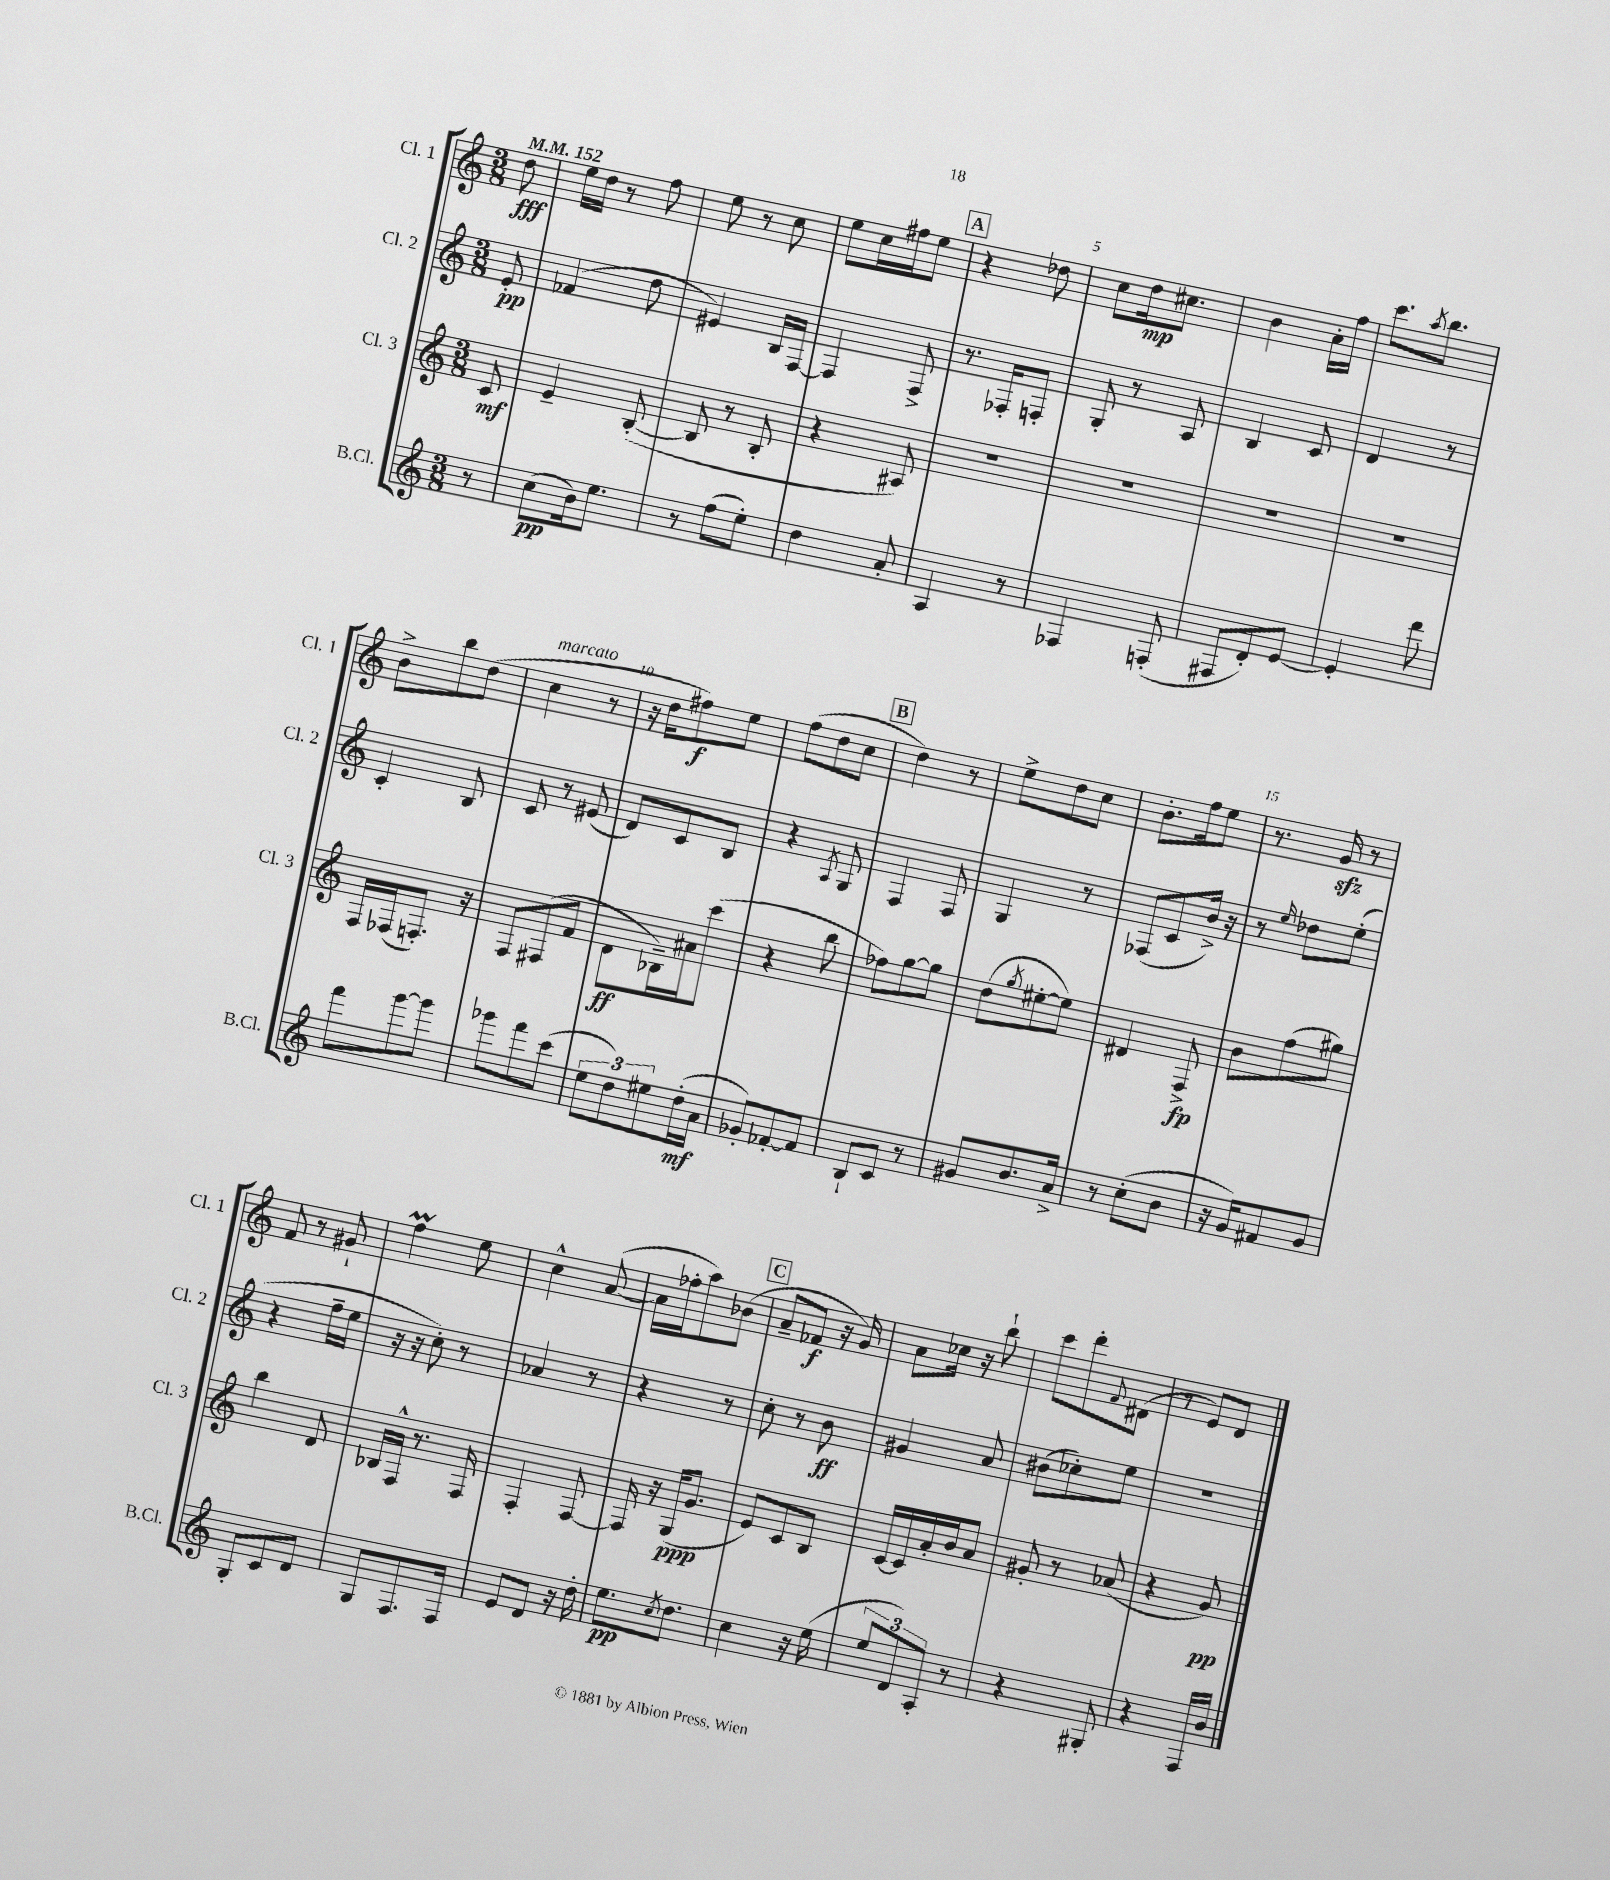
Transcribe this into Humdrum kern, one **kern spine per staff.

**kern	**dynam	**kern	**dynam	**kern	**dynam	**kern	**dynam
*part4	*part4	*part3	*part3	*part2	*part2	*part1	*part1
*staff4	*staff4	*staff3	*staff3	*staff2	*staff2	*staff1	*staff1
*I"B.Cl.	*	*I"Cl. 3	*	*I"Cl. 2	*	*I"Cl. 1	*
*I'B.Cl.	*	*I'Cl. 3	*	*I'Cl. 2	*	*I'Cl. 1	*
*clefG2	*	*clefG2	*	*clefG2	*	*clefG2	*
*k[]	*	*k[]	*	*k[]	*	*k[]	*
*M3/8	*	*M3/8	*	*M3/8	*	*M3/8	*
*MM152	*	*MM152	*	*MM152	*	*MM152	*
=	=	=	=	=	=	=	=
8r	.	8c/	mf	8e'/	pp	8dd\	fff
=1	=1	=1	=1	=1	=1	=1	=1
(8cc\L	pp	4e~/	.	(4f-X/	.	16ee\LL	.
.	.	.	.	.	.	16dd\JJ	.
16b\k)	.	.	.	.	.	8r	.
8.ee\J	.	.	.	.	.	.	.
.	.	([8B'/	.	8dd\	.	8ff\	.
=2	=2	=2	=2	=2	=2	=2	=2
8r	.	8B/]	.	4e#X/)	.	8ee\	.
(8ff\L	.	8r	.	.	.	8r	.
8ee'\J)	.	8B'/	.	16B/LL	.	8cc\	.
.	.	.	.	[16F/JJ	.	.	.
=3	=3	=3	=3	=3	=3	=3	=3
4dd\	.	4r	.	4F/]	.	8ee\L	.
.	.	.	.	.	.	16cc\L	.
.	.	.	.	.	.	16ff#X\J	.
8a'/	.	8A#X/)	.	8F^/	.	8ee\J	.
!!LO:REH:place=s1:t=A
=4	=4	=4	=4	=4	=4	=4	=4
4A/	.	4.r	.	8.r	.	4r	.
.	.	.	.	16F-X'/KL	.	.	.
8r	.	.	.	8Fn'/J	.	8dd-X\	.
=5	=5	=5	=5	=5	=5	=5	=5
4F-X/	.	4.r	.	8G'/	.	8cc\L	.
.	.	.	.	8r	.	16dd\k	mp
.	.	.	.	.	.	8.cc#X\J	.
(8Fn'/	.	.	.	8A/	.	.	.
=6	=6	=6	=6	=6	=6	=6	=6
8F#X/L	.	4.r	.	4B/	.	4b\	.
8d'/)	.	.	.	.	.	.	.
[8e/J	.	.	.	8c/	.	16a'\LL	.
.	.	.	.	.	.	16ff\JJ	.
=7	=7	=7	=7	=7	=7	=7	=7
4e'/]	.	4.r	.	4d/	.	8.ccc\L	.
.	.	.	.	.	.	8qaa/	.
.	.	.	.	.	.	8.bb\J	.
8ddd\	.	.	.	8r	.	.	.
!!LO:LB:g=z
=8	=8	=8	=8	=8	=8	=8	=8
8fff\L	.	16F/LL	.	4c'/	.	8b^\L	.
.	.	(16F-X/J	.	.	.	.	.
[8ggg\	.	8.Fn'/J)	.	.	.	8bb\	.
8ggg\J]	.	.	.	8B/	.	(8dd\J	.
.	.	16r	.	.	.	.	.
=9	=9	=9	=9	=9	=9	=9	=9
!	!	!	!	!	!	!LO:TX:a:i:t=marcato	!
8ggg-X\L	.	8F/L	.	8c/	.	4cc\	.
8fff\	.	(8F#X/	.	8r	.	.	.
(8ccc\J	.	8f/J	.	(8e#X/	.	8r	.
=10	=10	=10	=10	=10	=10	=10	=10
12ee\L	.	8d\L	ff	8d/L)	.	16r	.
.	.	.	.	.	.	16dd\KL	.
12dd\)	.	.	.	.	.	.	.
.	.	16B-X~\L)	.	8c/	.	8ff#X\)	f
12ee#X\	.	.	.	.	.	.	.
.	.	16a#X\J	.	.	.	.	.
(16dd'\L	mf	(8ccc\J	.	8B/J	.	8ee\J	.
16a\JJ	.	.	.	.	.	.	.
=11	=11	=11	=11	=11	=11	=11	=11
8g-X'/L)	.	4r	.	4r	.	(8ff\L	.
[8f-X'/	.	.	.	.	.	8dd\	.
.	.	.	.	8qA/	.	.	.
8f-/J]	.	8bb\	.	8G/	.	8cc\J	.
!!LO:REH:place=s1:t=B
=12	=12	=12	=12	=12	=12	=12	=12
8B`/L	.	8ff-X\L)	.	4F/	.	4dd\)	.
8c/J	.	[8gg\	.	.	.	.	.
8r	.	8gg\J]	.	8F/	.	8r	.
=13	=13	=13	=13	=13	=13	=13	=13
8g#X/L	.	(8dd\L	.	4G/	.	8ee^\L	.
.	.	8qgg/	.	.	.	.	.
8.b/	.	[8ee#X'\	.	.	.	8dd\	.
.	.	8ee#\J])	.	8r	.	8cc\J	.
16a^/Jk	.	.	.	.	.	.	.
=14	=14	=14	=14	=14	=14	=14	=14
8r	.	4d#X/	.	(8F-X/L	.	8.b'\L	.
(8cc'\L	.	.	.	8c/	.	.	.
.	.	.	.	.	.	16ff\k	.
8b\J	.	8F^/	fp	16b^/Jk)	.	8ee\J	.
.	.	.	.	16r	.	.	.
=15	=15	=15	=15	=15	=15	=15	=15
16r	.	8b\L	.	8r	.	8.r	.
16g/KL)	.	.	.	.	.	.	.
.	.	.	.	16qqee/	.	.	.
8f#X/	.	(8ff\	.	8dd-X\L	.	.	.
.	.	.	.	.	.	16gzz/	.
8g/J	.	8gg#X\J)	.	(8ee'\J	.	8r	.
!!LO:LB:g=z
=16	=16	=16	=16	=16	=16	=16	=16
8G'/L	.	4bb\	.	4r	.	8f/	.
8c/	.	.	.	.	.	8r	.
8d/J	.	8d/	.	16ff~\LL	.	8g#X`/	.
.	.	.	.	16ee\JJ	.	.	.
=17	=17	=17	=17	=17	=17	=17	=17
8G/L	.	16B-X/LL	.	16r	.	4ffM\	.
.	.	16F^^/JJ	.	16r	.	.	.
8.F/	.	8.r	.	8cc'\)	.	.	.
.	.	.	.	8r	.	8ee\	.
16F/Jk	.	16F/	.	.	.	.	.
=18	=18	=18	=18	=18	=18	=18	=18
8e/L	.	4F'/	.	4a-X/	.	4cc^^\	.
8d/J	.	.	.	.	.	.	.
16r	.	[8F/	.	8r	.	([8a/	.
16dd'\	.	.	.	.	.	.	.
=19	=19	=19	=19	=19	=19	=19	=19
8.ee\L	pp	16F/]	.	4r	.	16a\LL]	.
.	.	16r	.	.	.	16ff-X'\J	.
.	.	(16G/KL	ppp	.	.	8aa\)	.
8qcc/	.	.	.	.	.	.	.
8.dd\J	.	8.g/J	.	.	.	.	.
.	.	.	.	8r	.	(8b-X\J	.
!!LO:REH:place=s1:t=C
=20	=20	=20	=20	=20	=20	=20	=20
4cc\	.	8e/L)	.	8cc'\	.	8a~/L	.
.	.	8c/	.	8r	.	8f-X/J	f
16r	.	8B/J	.	8b\	ff	16r	.
(16ee\	.	.	.	.	.	16g/)	.
=21	=21	=21	=21	=21	=21	=21	=21
12ee/L	.	[16c/LL	.	4g#X/	.	8a\L	.
.	.	16c/]	.	.	.	.	.
12d/)	.	.	.	.	.	.	.
.	.	16a'/	.	.	.	16cc-X\Jk	.
12A'/J	.	.	.	.	.	.	.
.	.	16b/J	.	.	.	16r	.
8r	.	8a/J	.	8a/	.	8bb`\	.
=22	=22	=22	=22	=22	=22	=22	=22
4r	.	8g#X'/	.	(8b#X\L	.	8ccc\L	.
.	.	8r	.	8cc-X'\)	.	8ddd'\	.
.	.	.	.	.	.	8qqf/	.
8G#X'/	.	(8a-X/	.	8ee\J	.	(8d#X\J	.
=23	=23	=23	=23	=23	=23	=23	=23
4r	.	4r	.	4.r	.	8r	.
.	.	.	.	.	.	8e/L)	.
16F/LL	.	8g/)	pp	.	.	8d/J	.
16b/JJ	.	.	.	.	.	.	.
==	==	==	==	==	==	==	==
*-	*-	*-	*-	*-	*-	*-	*-
